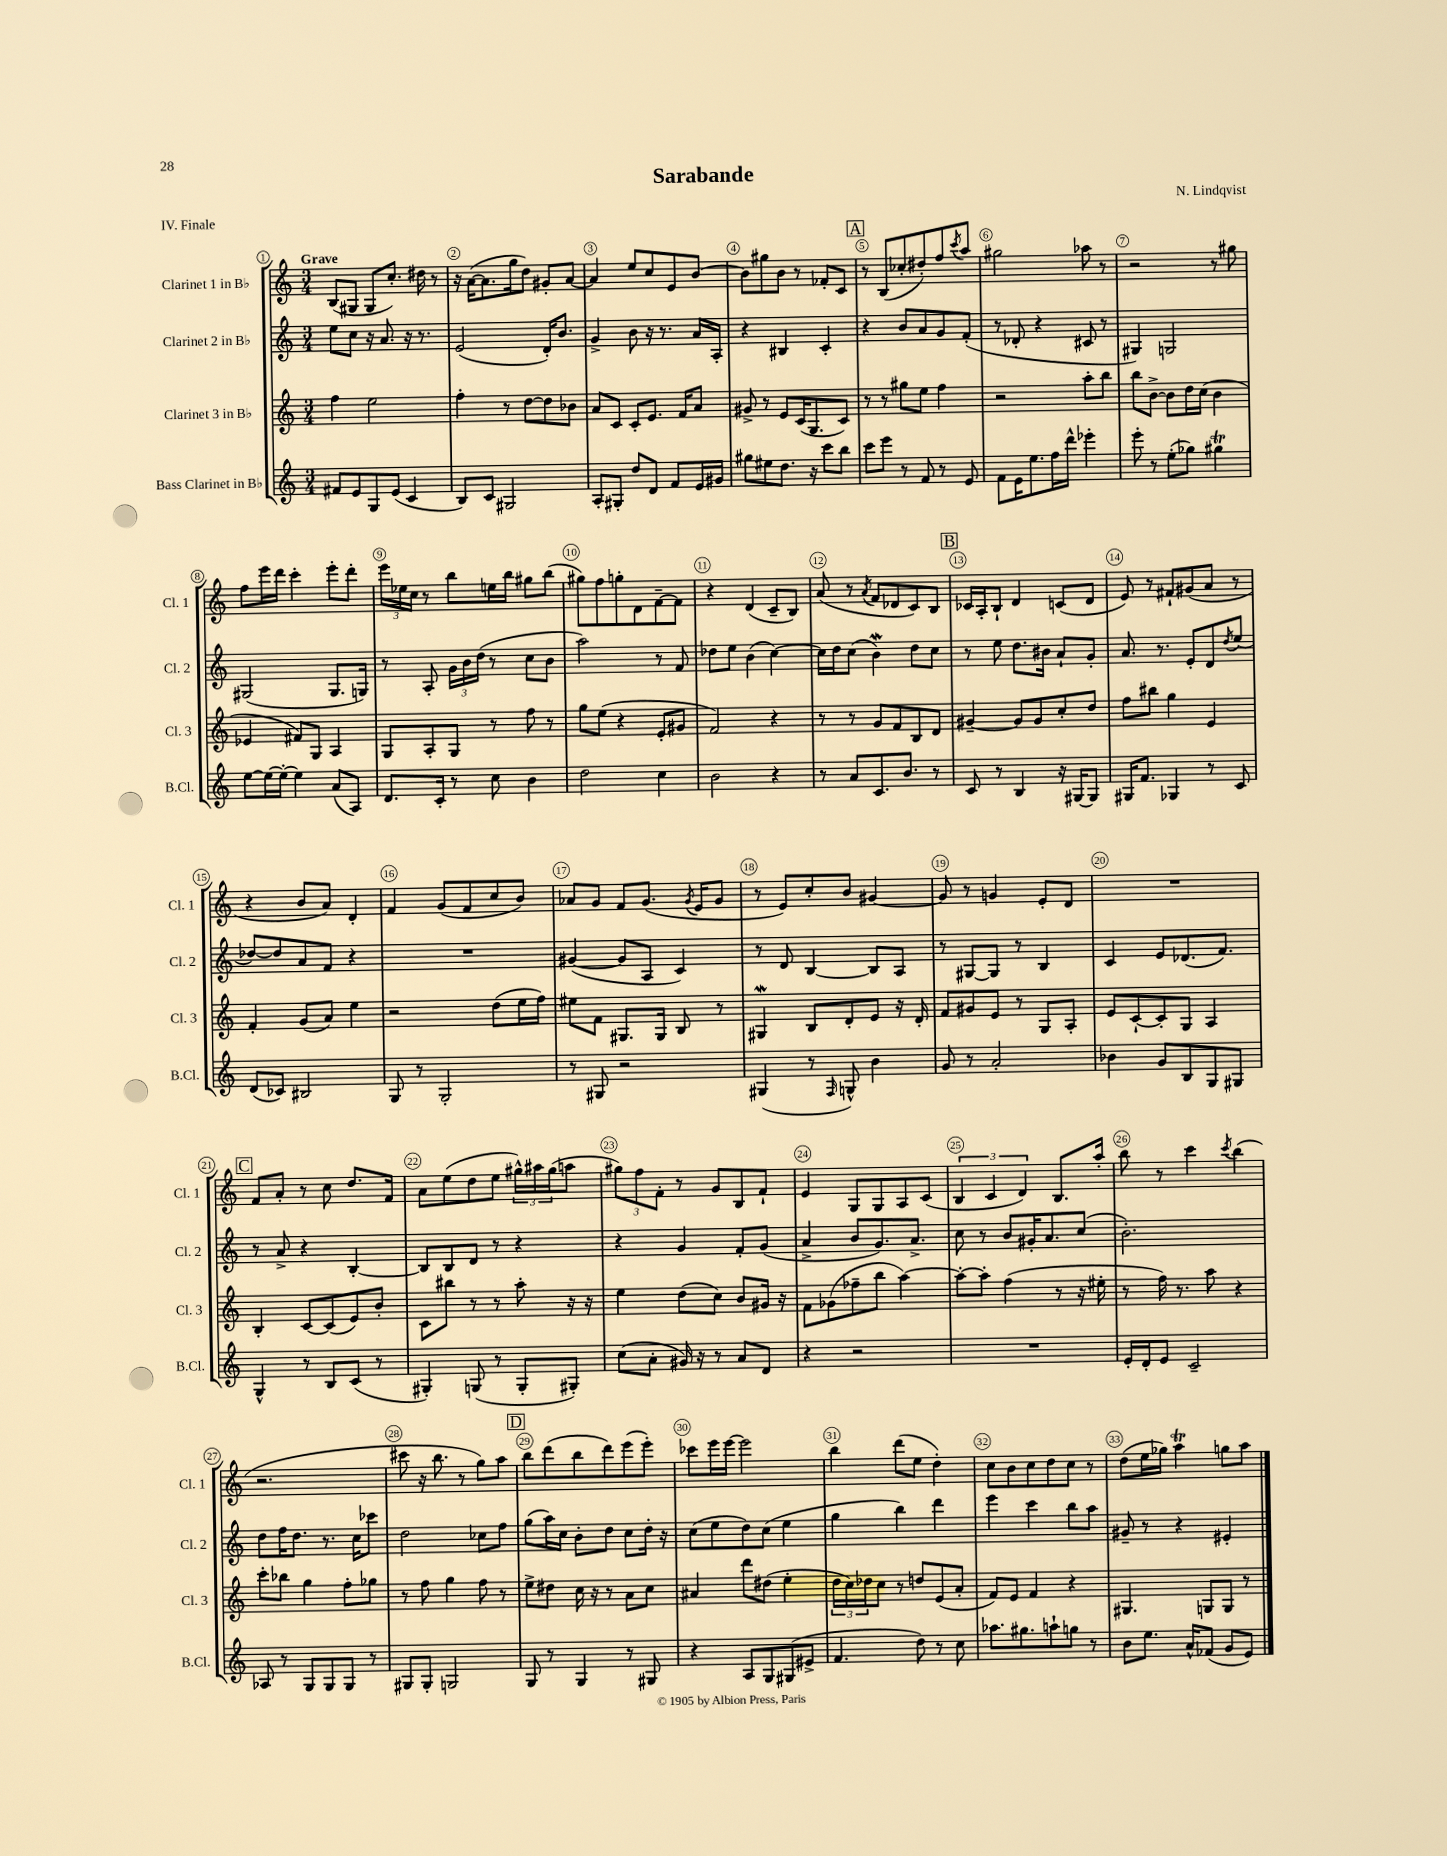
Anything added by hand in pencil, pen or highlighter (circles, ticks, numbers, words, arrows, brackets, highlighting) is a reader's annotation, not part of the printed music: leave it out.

**kern	**kern	**kern	**kern
*part4	*part3	*part2	*part1
*staff4	*staff3	*staff2	*staff1
*I"Bass Clarinet in B♭	*I"Clarinet 3 in B♭	*I"Clarinet 2 in B♭	*I"Clarinet 1 in B♭
*I'B.Cl.	*I'Cl. 3	*I'Cl. 2	*I'Cl. 1
*clefG2	*clefG2	*clefG2	*clefG2
*k[]	*k[]	*k[]	*k[]
*M3/4	*M3/4	*M3/4	*M3/4
=1	=1	=1	=1
!	!	!	!LO:TX:a:B:t=Grave
8f#X/L	4ff\	8ee\L	(8B/L
8e/	.	8cc\J	8G#X/J
8G/	2ee\	16r	8G#/L
.	.	8.a/	.
(8e/J	.	.	8.cc'/J)
4c/	.	16r	.
.	.	8.r	16dd#X\
.	.	.	8r
=2	=2	=2	=2
8B/L)	4ff'\	(2e/	16r
.	.	.	([16a\KL
8c/J	.	.	8.a\]
2G#X/	8r	.	.
.	.	.	16gg\k
.	[8dd\L	.	8dd\J)
.	8dd\]	16d'/KL)	8g#X'/L
.	.	8.b/J	.
.	8b-X\J	.	[8a/J
=3	=3	=3	=3
8A'/L	8a/L	4g^/	4a/]
8G#X'/J	8c/J	.	.
8dd/L	8c'/L	8b\	8ee/L
8d/J	8.e/J	16r	8cc/
.	.	8.r	.
8f/L	.	.	8e/
.	16f/KL	.	.
16e/L	8a/J	16a/LL	[8b/J
16g#X/JJ	.	16A'/JJ	.
=4	=4	=4	=4
8gg#X\L	8g#X^/	4r	8b\L]
8ee#X\	8r	.	8gg#X\
8.dd\J	8e/L	4B#X/	8b\J
.	(16c/K	.	8r
16r	8.G/	.	.
8ccc\L	.	4c'/	8f-X'/L
8bb\J	8c/J)	.	8c/J
!!LO:REH:place=s1:t=A
=5	=5	=5	=5
8ccc\L	8r	4r	8r
8eee\J	8r	.	(8B/L
8r	8gg#X\L	8b/L	8cc-X'/
8f/	8ee\J	8a/	8dd#X'/)
8r	4ff\	8g/	8ff/
.	.	.	8qccc/
8e/	.	(8f'/J	8aa/J
=6	=6	=6	=6
8f\L	2r	8r	2gg#X\
16e\K	.	8d-X'/	.
8.ee\	.	.	.
.	.	4r	.
16ff\L	.	.	.
16ddd^^\JJ	.	.	.
4eee-X'\	8aa'\L	8c#X/	8aa-X\
.	8bb\J	8r	8r
=7	=7	=7	=7
8eee'\	8bb\L	4G#X/)	2r
8r	[8b^\J	.	.
(8ee'\L	8b\L]	2Gn/	.
8gg-X\J)	16dd\L	.	.
.	(16cc\JJ	.	.
4gg#Xt\	4b\	.	8r
.	.	.	8gg#X\
!!LO:LB:g=z
=8	=8	=8	=8
[8ee\L	4e-X/	(2G#X/	8ff\L
16ee\L_	.	.	16eee\L
16ee'\JJ_	.	.	16ddd\JJ
4ee\]	8f#X/L)	.	4ccc'\
.	8G/J	.	.
(8a/L	4A/	8.G#/L	8eee'\L
8A/J)	.	.	8ddd'\J
.	.	16Gn/Jk)	.
=9	=9	=9	=9
8.d/L	8G/L	8r	24eee\LL
.	.	.	24ee-X\
.	.	.	24cc\JJ
.	8A'/	8A'/	8r
16c'/Jk	.	.	.
8r	8G/J	24g\LL	8bb\L
.	.	24b\	.
.	.	(24dd\JJ	.
8cc\	8r	8r	16een\L
.	.	.	16bb\JJ
4b\	8ff\	8cc\L	8gg#X\L
.	8r	8b\J	(8bb\J
=10	=10	=10	=10
2dd\	8gg\L	2aa\)	8gg#X\L)
.	(8ee\J	.	8ff\
.	4r	.	8ggn'\
.	.	.	8d\
4cc\	8e'/L	8r	[8f~\
.	8g#X/J	8f/	8f\J]
=11	=11	=11	=11
2b\	2f/)	8dd-X\L	4r
.	.	8ee\J	.
.	.	(4b\	(4d/
4r	4r	[4cc\)	8c~/L
.	.	.	8B/J)
=12	=12	=12	=12
8r	8r	16cc\LL]	(8a/
.	.	16dd\J	.
8a/L	8r	(8cc\J	8r
.	.	.	8qa/
8.c/	8g/L	4bW\)	8f/L
.	8f/	.	8d-X/
8.b/J	.	.	.
.	8B/	8dd\L	8c/)
8r	8d/J	8cc\J	8B/J
!!LO:REH:place=s1:t=B
=13	=13	=13	=13
8c/	[4g#X~/	8r	16c-X/LL
.	.	.	16A'/J
8r	.	8ee\	8B`/J
4B/	8g#/L]	8.dd\L	4d/
.	8g#/	.	.
.	.	16b#X\Jk	.
16r	8cc'/	8a`/L	(8cn/L
[16G#X/KL	.	.	.
8G#/J]	8dd/J	8g'/J	8d/J
=14	=14	=14	=14
16G#X/KL	8ff\L	8.a/	8e/)
8.f/J	.	.	.
.	8bb#X\J	.	8r
.	.	8.r	.
4G-X/	4gg\	.	8f#X`/L
.	.	8e'/L	(8g#X/
8r	4e/	8d/	8a/J
.	.	8qdd/	.
8c/	.	(8ee/J	8r
!!LO:LB:g=z
=15	=15	=15	=15
(8d/L	4f'/	[8dd-X/L)	4r
8c-X/J)	.	8dd-/]	.
2B#X/	(8g/L	8a/	8b/L
.	8a/J)	8f/J	8a/J)
.	4ee\	4r	4d'/
=16	=16	=16	=16
8G/	2r	2.r	4f/
8r	.	.	.
2G'/	.	.	(8g/L
.	.	.	8f/
.	(8dd\L	.	8cc/
.	16ee\L	.	8b/J)
.	16ff\JJ)	.	.
=17	=17	=17	=17
8r	8ee#X\L	([4g#X/	8a-X/L
8G#X/	8f\J	.	8g/J
2r	8.G#X/L	8g#/L]	8f/L
.	.	8A/J	(8.g/J
.	16G#/Jk	.	.
.	8B/	4c/)	.
.	.	.	8qg/
.	.	.	16e/KL
.	8r	.	8g/J
=18	=18	=18	=18
(4G#X/	4G#XW/	8r	8r
.	.	8d/	8e/L)
8r	8B/L	[4B/	8cc'/
16qqF/	.	.	.
8Gn^^/)	8d'/	.	8b/J
4b\	8e/J	8B/L]	[4g#X/
.	16r	8A/J	.
.	16d'/	.	.
=19	=19	=19	=19
8g/	8f/L	8r	8g#/]
8r	8g#X/	[8G#X/L	8r
2a'/	8e/J	8G#/J]	4gn/
.	8r	8r	.
.	8G/L	4B/	8e'/L
.	8A'/J	.	8d/J
=20	=20	=20	=20
4b-X\	8e/L	4c/	2.r
.	[8c`/	.	.
8g/L	8c'/]	8e/L	.
8B/	8G/J	(8.d-X/	.
8G/	4A/	.	.
.	.	8.f/J)	.
8G#X/J	.	.	.
!!LO:LB:g=z
!!LO:REH:place=s1:t=C
=21	=21	=21	=21
4G^^/	4B'/	8r	8f/L
.	.	8a^/	8a'/J
8r	[8c/L	4r	8r
8B/L	(8c/]	.	8cc\
(8c/J	8e/)	[4B'/	8.dd/L
8r	8b'/J	.	.
.	.	.	16f/Jk
=22	=22	=22	=22
4G#X'/)	8c\L	8B/L]	8a\L
.	8bb#X\J	8B/	(8ee\
(8Gn/	8r	8d/J	8dd\
8r	8r	8r	8ee\J
8G'/L	8aa'\	4r	24gg#X^^\LL)
.	.	.	24aa#X\
.	.	.	(24gg#\J
8G#X'/J)	16r	.	8aan\J
.	16r	.	.
=23	=23	=23	=23
(8cc\L	4ee\	4r	12gg#X\L)
.	.	.	12ff\
8a'\J	.	.	.
.	.	.	12f'\J
16g#X/)	(8dd\L	4g/	8r
16r	.	.	.
8r	8cc\J)	.	8g/L
8a/L	8b/L	8f'/L	8B/
8d/J	16g#X/Jk	(8g/J	8f`/J
.	16r	.	.
=24	=24	=24	=24
4r	8f\L	4a^/	4e/
.	(8g-X\	.	.
2r	8ff-X~\	8b/L	8G/L
.	8bb\J	8.g/)	8G/
.	[4aa\)	.	8A/
.	.	8.a^/J	.
.	.	.	(8c/J
=25	=25	=25	=25
2.r	8aa'\L_	8cc\	6B/
.	8aa'\J]	8r	.
.	.	.	6c/
.	(4ff\	8b/L	.
.	.	.	6d/)
.	.	16g#X'/K	.
.	.	8.a/	.
.	8r	.	8.B/L
.	16r	(8cc/J	.
.	16ee#X'\	.	16aa'/Jk
=26	=26	=26	=26
16e'/LL	8r	2.b'\)	8bb\
16d'/J	.	.	.
8e/J	16ff\)	.	8r
.	8.r	.	.
2c~/	.	.	4ccc\
.	8aa\	.	.
.	.	.	8qccc/
.	4r	.	(4bb\
!!LO:LB:g=z
=27	=27	=27	=27
8A-X/	8ccc'\L	8dd\L	2.r
8r	8bb-X\J	16ff\K	.
.	.	8.dd\J	.
8G/L	4gg\	.	.
8G/	.	8.r	.
8G/J	8ff'\L	.	.
.	.	16cc\KL	.
8r	8gg-X\J	8ccc-X\J	.
=28	=28	=28	=28
8G#X/L	8r	2dd\	8ccc#X\
8G#'/J	8ff\	.	16r
.	.	.	8.bb\
2Gn/	4gg\	.	.
.	.	.	8r
.	8ff\	8cc-X\L	8gg\L)
.	8r	8ff\J	8aa\J
!!LO:REH:place=s1:t=D
=29	=29	=29	=29
8G/	8ee^\L	(8gg\L	8bb\L
8r	8dd#X\J	16aa\L)	(8ddd\
.	.	16cc\JJ	.
4G/	16cc\	8b'\L	8bb\
.	16r	.	.
.	8r	8dd\J	8ddd\)
8r	8a\L	8cc\L	(8eee\
8G#X/	8cc\J	16dd'\Jk	8eee'\J)
.	.	16r	.
=30	=30	=30	=30
4r	4a#X/	(8cc\L	8ccc-X\L
.	.	8ee\	16eee\L
.	.	.	[16eee\JJ
8A/L	8ddd\L	8dd\)	2eee\]
8G/	(8dd#X\J	(8cc\J	.
(8G#X/	4ee'\	4ee\	.
8e#X^/J	.	.	.
=31	=31	=31	=31
4.f/	24dd\LL	4gg\	4bb\
.	24cc\)	.	.
.	24dd-X\J	.	.
.	8cc\J	.	.
.	8r	4bb\)	(8ddd\L
8dd\)	8ddn/L	.	8ee\J
8r	(8e/	4ddd\	4dd'\)
8cc\	8a'/J	.	.
=32	=32	=32	=32
8.aa-X\L	8f/L)	4eee\	8cc\L
.	8e/J	.	8b\
8.gg#X\	.	.	.
.	4f/	4ccc\	8cc\
8aan`\	.	.	8dd\
8ggn\J	4r	8bb\L	8cc\J
8r	.	8aa\J	8r
=33	=33	=33	=33
8b\L	4.G#X/	8g#X~/	(8dd\L
8.ee\J	.	8r	16ee\L
.	.	.	16gg-X\JJ)
.	.	4r	4aaT\
16a^^/KL	.	.	.
(8f-X/J	8Gn/L	.	.
8g/L	8G/J	4e#X'/	8ggn\L
8e/J)	8r	.	8aa\J
==	==	==	==
*-	*-	*-	*-
